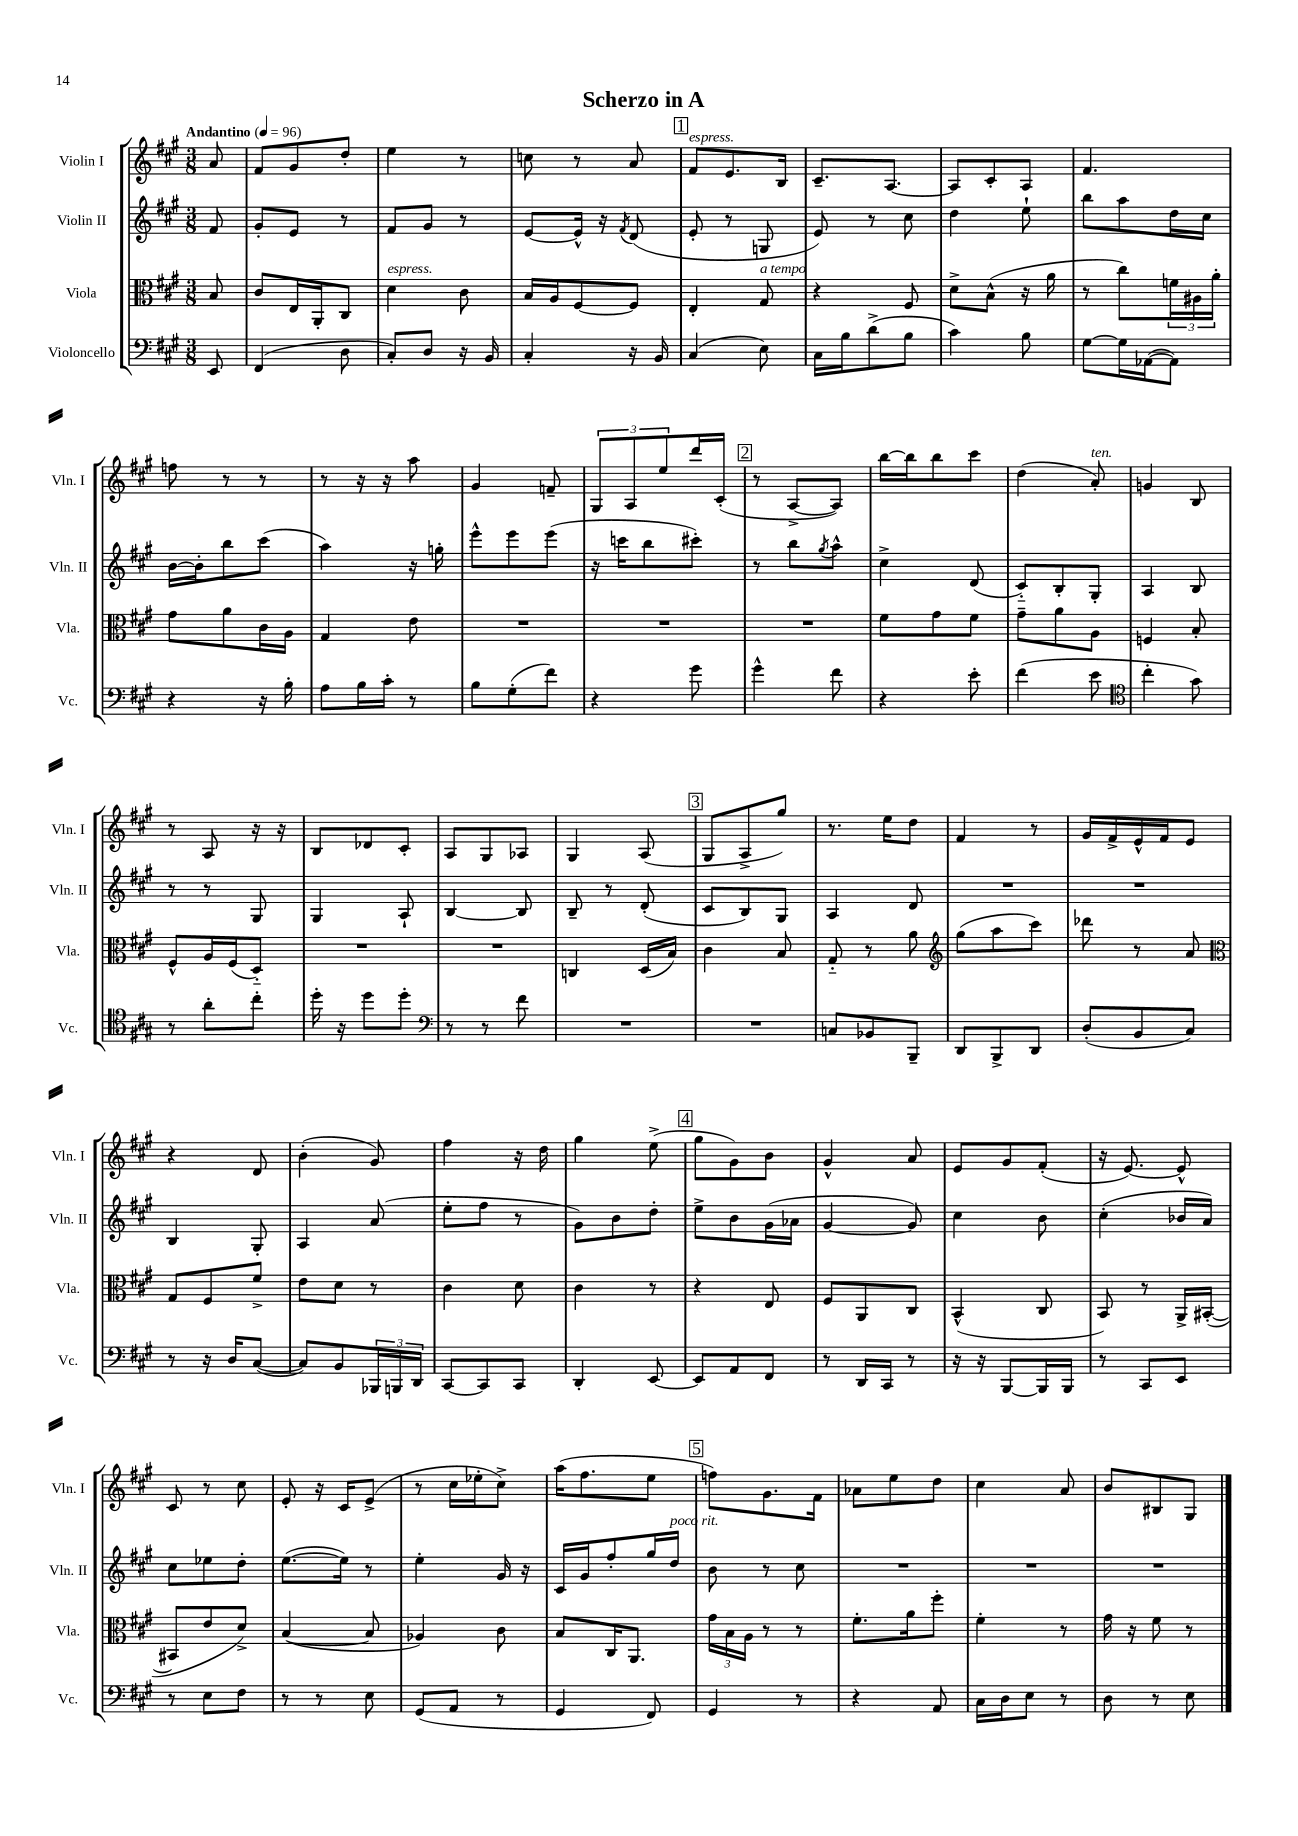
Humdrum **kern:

**kern	**kern	**kern	**kern
*staff4	*staff3	*staff2	*staff1
*clefF4	*clefC3	*clefG2	*clefG2
*k[f#c#g#]	*k[f#c#g#]	*k[f#c#g#]	*k[f#c#g#]
*M3/8	*M3/8	*M3/8	*M3/8
*MM96	*MM96	*MM96	*MM96
8EE/	8B/	8f#/	8a/
=	=	=	=
(4FF#/	8c#/L	8g#'/L	8f#/L
.	16E/L	8e/J	8g#/
.	16AA'/J	.	.
8D\	8C#/J	8r	8dd'/J
=	=	=	=
8C#'/L)	4d\	8f#/L	4ee\
8D/J	.	8g#/J	.
16r	8c#\	8r	8r
16BB/	.	.	.
=	=	=	=
4C#'/	16B/LL	[8e/L	8cc\
.	16A/J	.	.
.	[8F#/	16e^^/]Jk	8r
.	.	16r	.
.	.	8qf#/	.
16r	8F#/]J	(8d/	8a/
16BB/	.	.	.
=	=	=	=
(4C#/	4E'/	8e'/	8f#/L
.	.	8r	8.e/
8E\)	8G#/	8G/	.
.	.	.	16B/Jk
=	=	=	=
16C#\LL	4r	8e/)	8.c#~/L
16B\J	.	.	.
(8d^\	.	8r	.
.	.	.	[8.A/J
8B\J	8F#/	8cc#\	.
=	=	=	=
4c#\)	8d^\L	4dd\	8A/]L
.	(8B^^\J	.	8c#'/
8B\	16r	8ee`\	8A/J
.	16a\	.	.
=	=	=	=
[8G#\L	8r	8bb\L	4.f#/
16G#\]L	8cc#\L)	8aa\	.
([16AA-\J	.	.	.
8AA-\]J)	24f\L	16dd\L	.
.	24A#\	.	.
.	.	16cc#\JJ	.
.	24a'\JJ	.	.
=	=	=	=
4r	8g#\L	[16b\LL	8ff\
.	.	16b'\]J	.
.	8a\	8bb\	8r
16r	16c#\L	(8ccc#\J	8r
16B'\	16A\JJ	.	.
=	=	=	=
8A\L	4G#/	4aa\)	8r
16B\L	.	.	16r
16c#'\JJ	.	.	16r
8r	8e\	16r	8aa\
.	.	16gg'\	.
=	=	=	=
8B\L	4.r	8eee^^\L	4g#/
(8G#'\	.	8eee\	.
8f#\J)	.	(8eee\J	8f~/
=	=	=	=
4r	4.r	16r	12G#/L
.	.	16ccc\LK	.
.	.	.	12A/
.	.	8bb\	.
.	.	.	12ee/
8g#\	.	8ccc#'\J)	16ddd/L
.	.	.	(16c#'/JJ
=	=	=	=
4g#^^\	4.r	8r	8r
.	.	8bb\L	[8A^/L
.	.	8qgg#/	.
8f#\	.	8aa^^\J	8A/]J)
=	=	=	=
4r	8f#\L	4cc#^\	[16bb\LL
.	.	.	16bb\]J
.	8g#\	.	8bb\
8e'\	8f#\J	(8d/	8ccc#\J
=	=	=	=
(4f#\	8g#~\L	8c#'~/L)	(4dd\
.	8a\	8B'/	.
8e\	8A\J	8G#'/J	8a'/)
=	=	=	=
*clefC4	*	*	*
4cc#'\	4F/	4A/	4g/
8g#\)	8B'/	8B/	8B/
=	=	=	=
8r	8F#^^/L	8r	8r
8a'\L	16A/L	8r	8A/
.	(16F#/J	.	.
8cc#'\J	8D'~/J)	8G#/	16r
.	.	.	16r
=	=	=	=
16dd'\	4.r	4G#/	8B/L
16r	.	.	.
8dd\L	.	.	8d-/
8dd'\J	.	8A`/	8c#'/J
=	=	=	=
*clefF4	*	*	*
8r	4.r	[4B/	8A/L
8r	.	.	8G#/
8f#\	.	8B/]	8A-/J
=	=	=	=
4.r	4C/	8B~/	4G#/
.	.	8r	.
.	(16D/LL	(8d'/	(8A/
.	16B/JJ)	.	.
=	=	=	=
4.r	4c#\	8c#/L	8G#/L
.	.	8B/)	8A^/
.	8B/	8G#/J	8gg#/J)
=	=	=	=
8C/L	8G#'~/	4A/	8.r
8BB-/	8r	.	.
.	.	.	16ee\LK
8BBB~/J	8a\	8d/	8dd\J
=	=	=	=
*	*clefG2	*	*
8DD/L	(8gg#\L	4.r	4f#/
8BBB^/	8aa\	.	.
8DD/J	8ccc#\J)	.	8r
=	=	=	=
(8D'/L	8ddd-\	4.r	16g#/LL
.	.	.	16f#^/
8BB/	8r	.	16e^^/
.	.	.	16f#/J
8C#/J)	8a/	.	8e/J
=	=	=	=
*	*clefC3	*	*
8r	8G#/L	4B/	4r
16r	8F#/	.	.
16D/LK	.	.	.
([8C#/J	8f#^/J	8G#'/	8d/
=	=	=	=
8C#/]L)	8e\L	4A/	(4b'\
8BB/	8d\J	.	.
24BBB-/L	8r	(8a/	8g#/)
24BBB/	.	.	.
24DD/JJ	.	.	.
=	=	=	=
[8CC#/L	4c#\	8ee'\L	4ff#\
8CC#/]	.	8ff#\J	.
8CC#/J	8d\	8r	16r
.	.	.	16dd\
=	=	=	=
4DD'/	4c#\	8g#\L)	4gg#\
.	.	8b\	.
[8EE/	8r	8dd'\J	(8ee^\
=	=	=	=
8EE/]L	4r	8ee^\L	8gg#\L
8AA/	.	8b\	8g#\)
8FF#/J	8E/	(16g#\L	8b\J
.	.	16a-\JJ	.
=	=	=	=
8r	8F#/L	[4g#/	4g#^^/
16DD/LL	8AA/	.	.
16CC#/JJ	.	.	.
8r	8C#/J	8g#/])	8a/
=	=	=	=
16r	(4BB^^/	4cc#\	8e/L
16r	.	.	.
[8BBB/L	.	.	8g#/
16BBB/]L	8C#/	8b\	(8f#'/J
16BBB/JJ	.	.	.
=	=	=	=
8r	8BB/)	(4cc#'\	16r
.	.	.	[8.e/)
8CC#/L	8r	.	.
8EE/J	16AA^/LL	16b-/LL	8e^^/]
.	([16BB#'/JJ	16a/JJ)	.
=	=	=	=
8r	8BB#/]L	8cc#\L	8c#/
8E\L	8e/	8ee-\	8r
8F#\J	8d^/J)	8dd'\J	8cc#\
=	=	=	=
8r	([4B/	([8.ee\L	8e'/
8r	.	.	16r
.	.	16ee\]Jk)	16c#/LK
8E\	8B/]	8r	(8e^/J
=	=	=	=
(8GG#/L	4A-/)	4ee'\	8r
8AA/J	.	.	16cc#\LL
.	.	.	16ee-'\J
8r	8c#\	16g#/	8cc#^\J)
.	.	16r	.
=	=	=	=
4GG#/	8B/L	16c#/LL	(16aa\LK
.	.	16g#/J	8.ff#\
.	16C#/K	8ff#'/	.
.	8.AA/J	.	.
8FF#/)	.	16gg#/L	8ee\J
.	.	16dd/JJ	.
=	=	=	=
4GG#/	24g#\LL	8b\	8ff\L)
.	24B\	.	.
.	24A\JJ	.	.
.	8r	8r	8.g#\
8r	8r	8cc#\	.
.	.	.	16f#\Jk
=	=	=	=
4r	8.f#'\L	4.r	8a-\L
.	.	.	8ee\
.	16a\k	.	.
8AA/	8ff#'\J	.	8dd\J
=	=	=	=
16C#\LL	4f#'\	4.r	4cc#\
16D\J	.	.	.
8E\J	.	.	.
8r	8r	.	8a/
=	=	=	=
8D\	16g#\	4.r	8b/L
.	16r	.	.
8r	8f#\	.	8B#/
8E\	8r	.	8G#/J
==	==	==	==
*-	*-	*-	*-
